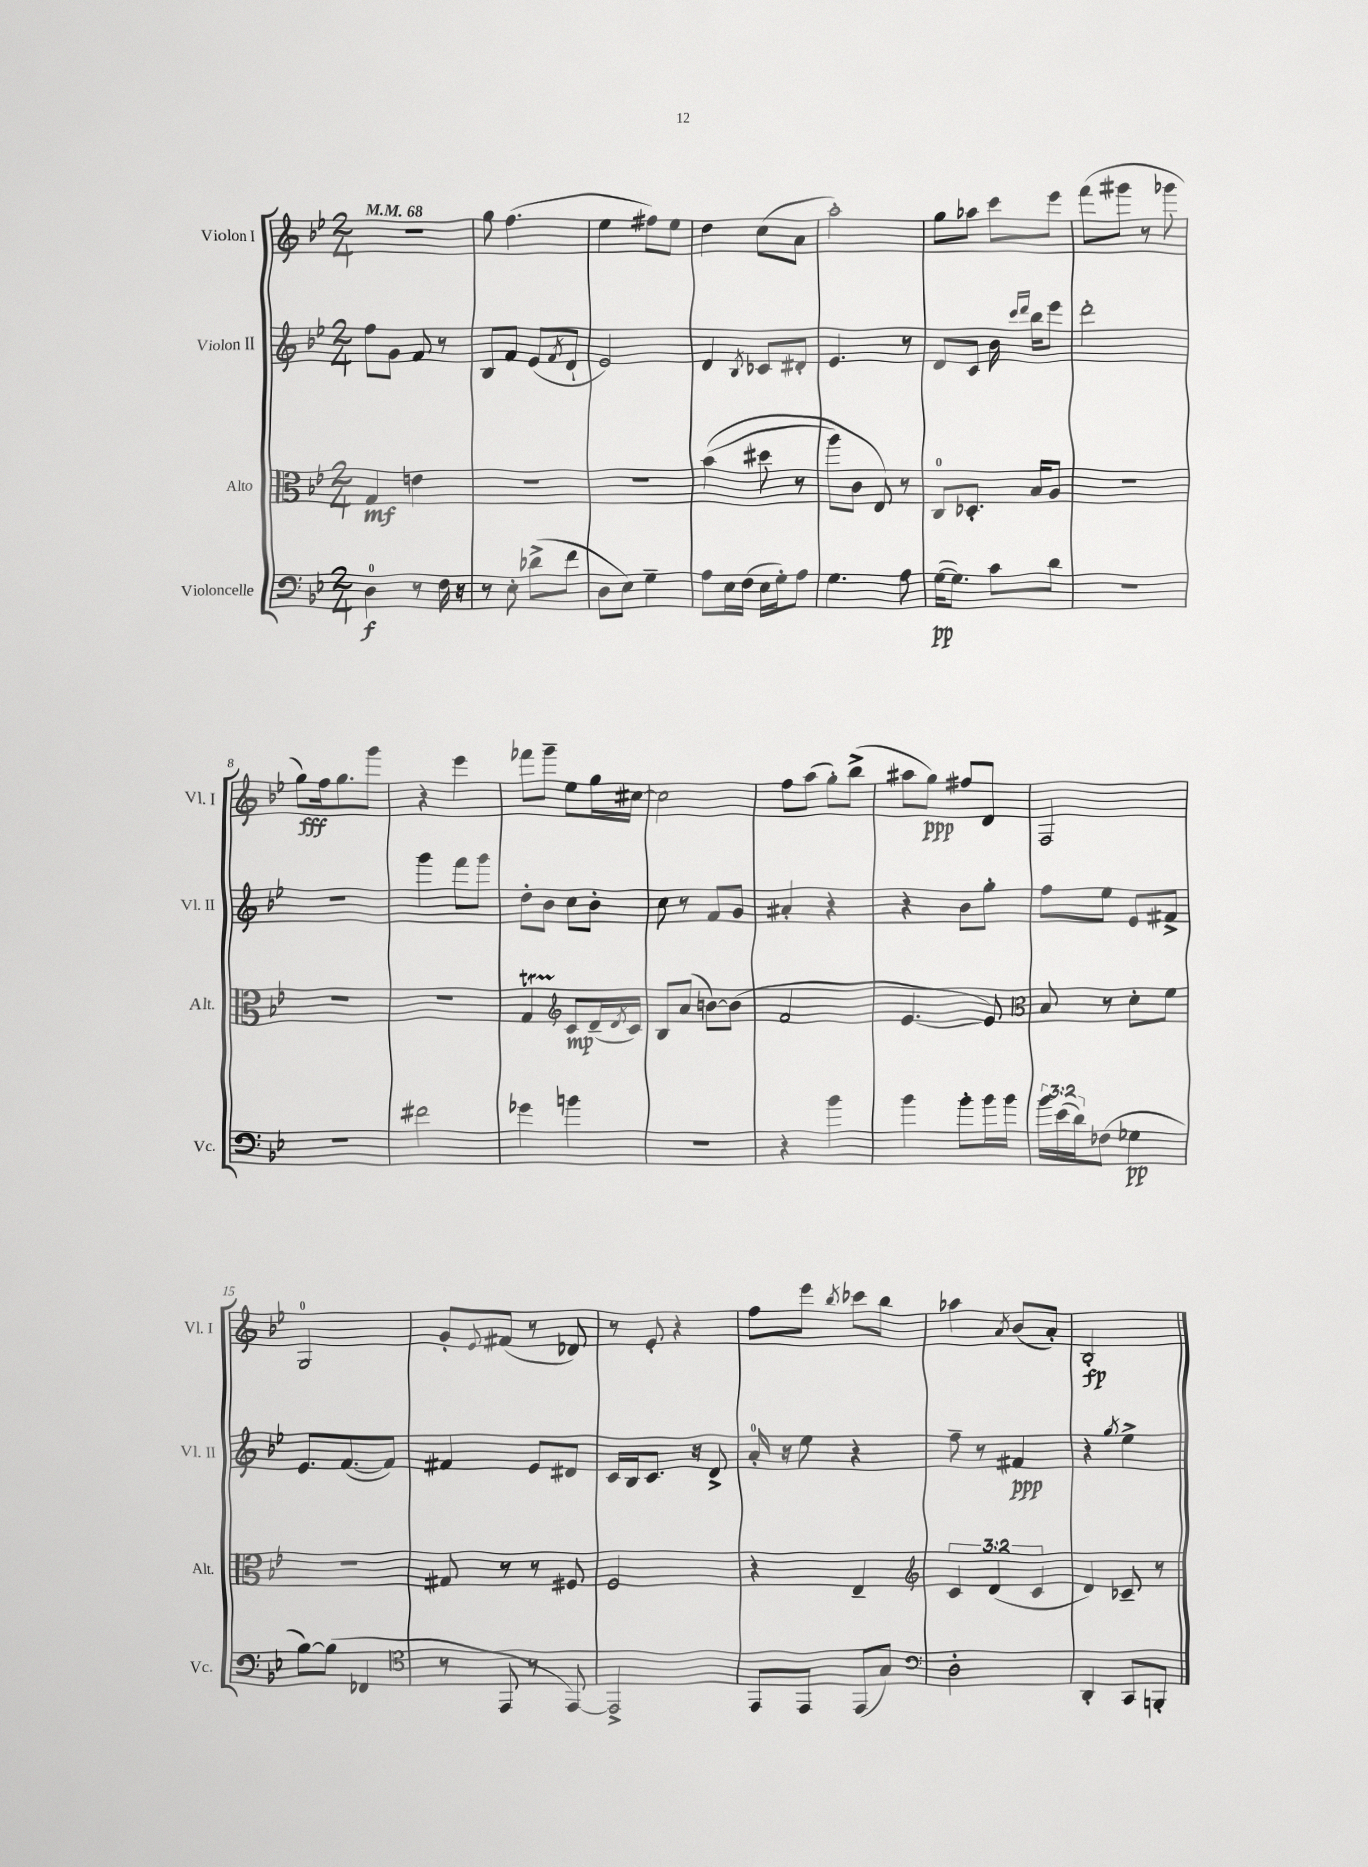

**kern	**dynam	**kern	**dynam	**kern	**dynam	**kern	**dynam
*part4	*part4	*part3	*part3	*part2	*part2	*part1	*part1
*staff4	*staff4	*staff3	*staff3	*staff2	*staff2	*staff1	*staff1
*I"Violoncelle	*	*I"Alto	*	*I"Violon II	*	*I"Violon I	*
*I'Vc.	*	*I'Alt.	*	*I'Vl. II	*	*I'Vl. I	*
*clefF4	*	*clefC3	*	*clefG2	*	*clefG2	*
*k[b-e-]	*	*k[b-e-]	*	*k[b-e-]	*	*k[b-e-]	*
*M2/4	*	*M2/4	*	*M2/4	*	*M2/4	*
*MM68	*	*MM68	*	*MM68	*	*MM68	*
=1	=1	=1	=1	=1	=1	=1	=1
4D\	f	4G/	mf	8ff\L	.	2r	.
.	.	.	.	8g\J	.	.	.
8r	.	4en\	.	8f/	.	.	.
16F\	.	.	.	8r	.	.	.
16r	.	.	.	.	.	.	.
=2	=2	=2	=2	=2	=2	=2	=2
8r	.	2r	.	8B-/L	.	8gg\	.
8E-'\	.	.	.	8f/J	.	(4.ff\	.
(8d-X^\L	.	.	.	(8e-/L	.	.	.
.	.	.	.	8qf/	.	.	.
8f\J	.	.	.	8d`/J	.	.	.
=3	=3	=3	=3	=3	=3	=3	=3
8D\L	.	2r	.	2e-/)	.	4ee-\	.
8E-\J)	.	.	.	.	.	.	.
4G~\	.	.	.	.	.	8ff#X\L)	.
.	.	.	.	.	.	8ee-\J	.
=4	=4	=4	=4	=4	=4	=4	=4
8A\L	.	((4b-\	.	4d/	.	4dd\	.
16E-\L	.	.	.	.	.	.	.
(16F\JJ	.	.	.	.	.	.	.
.	.	.	.	8qB-/	.	.	.
16E-\LL	.	8dd#X\	.	8c-X/L	.	(8cc\L	.
16G'\J)	.	.	.	.	.	.	.
8A\J	.	8r	.	8d#X'/J	.	8a\J	.
=5	=5	=5	=5	=5	=5	=5	=5
4.G\	.	8aa\L)	.	4.e-/	.	2aa'\)	.
.	.	8c\J	.	.	.	.	.
.	.	8E-/)	.	.	.	.	.
8A\	.	8r	.	8r	.	.	.
=6	=6	=6	=6	=6	=6	=6	=6
([16G\KL	pp	8C/L	.	8d/L	.	8gg\L	.
8.G\J])	.	.	.	.	.	.	.
.	.	8.D-X'/J	.	8c/J	.	8aa-X\J	.
8c\L	.	.	.	16b-\	.	8ccc\L	.
.	.	.	.	16qqccc/LL	.	.	.
.	.	.	.	16qqddd/JJ	.	.	.
.	.	16B-/KL	.	16bb-\KL	.	.	.
8d\J	.	8A/J	.	8eee-\J	.	8eee-\J	.
=7	=7	=7	=7	=7	=7	=7	=7
2r	.	2r	.	2ddd'\	.	(8fff\L	.
.	.	.	.	.	.	8ggg#X\J	.
.	.	.	.	.	.	8r	.
.	.	.	.	.	.	8ggg-X\	.
!!LO:LB:g=z
=8	=8	=8	=8	=8	=8	=8	=8
2r	.	2r	.	2r	.	8gg\L)	fff
.	.	.	.	.	.	16ff\k	.
.	.	.	.	.	.	8.gg\	.
.	.	.	.	.	.	8ggg\J	.
=9	=9	=9	=9	=9	=9	=9	=9
2f#X\	.	2r	.	4ggg\	.	4r	.
.	.	.	.	8fff\L	.	4eee-\	.
.	.	.	.	8ggg\J	.	.	.
=10	=10	=10	=10	=10	=10	=10	=10
4g-X\	.	4GT/	.	8dd'\L	.	8fff-X\L	.
.	.	.	.	8b-\J	.	8ggg~\J	.
*	*	*clefG2	*	*	*	*	*
4bn\	.	8c/L	mp	8cc\L	.	8ee-\L	.
.	.	(16d~/L	.	8b-'\J	.	16gg\L	.
.	.	8qd/	.	.	.	.	.
.	.	16c/JJ)	.	.	.	[16cc#X\JJ	.
=11	=11	=11	=11	=11	=11	=11	=11
2r	.	8B-/L	.	8cc\	.	2cc#\]	.
.	.	(8a/J	.	8r	.	.	.
.	.	[8bn\L)	.	8f/L	.	.	.
.	.	(8b\J]	.	8g/J	.	.	.
=12	=12	=12	=12	=12	=12	=12	=12
4r	.	2f/	.	4a#X'/	.	8ff\L	.
.	.	.	.	.	.	(8aa\J	.
4b-\	.	.	.	4r	.	8gg'\L)	.
.	.	.	.	.	.	(8bb-^\J	.
=13	=13	=13	=13	=13	=13	=13	=13
4b-\	.	[4.e-/	.	4r	.	8aa#X\L	.
.	.	.	.	.	.	8gg\J)	ppp
8b-'\L	.	.	.	8b-\L	.	8ff#X/L	.
16b-\L	.	8e-/])	.	8gg'\J	.	8d/J	.
16b-\JJ	.	.	.	.	.	.	.
=14	=14	=14	=14	=14	=14	=14	=14
*	*	*clefC3	*	*	*	*	*
24b-\LL	.	8B-/	.	8ff\L	.	2F/	.
(24e-\	.	.	.	.	.	.	.
24d\J)	.	.	.	.	.	.	.
(8F-X\J	.	8r	.	8ee-\J	.	.	.
4G-X\	pp	8d'\L	.	8e-/L	.	.	.
.	.	8f\J	.	8f#X^/J	.	.	.
!!LO:LB:g=z
=15	=15	=15	=15	=15	=15	=15	=15
[8B-\L)	.	2r	.	8.e-/L	.	2G/	.
(8B-\J]	.	.	.	.	.	.	.
.	.	.	.	([8.f/	.	.	.
4FF-X/	.	.	.	.	.	.	.
.	.	.	.	8f/J])	.	.	.
=16	=16	=16	=16	=16	=16	=16	=16
*clefC4	*	*	*	*	*	*	*
8r	.	8G#X/	.	4f#X/	.	8g'/L	.
.	.	.	.	.	.	8qqe-/	.
8EE-/	.	8r	.	.	.	(8f#X/J	.
8r	.	8r	.	8e-/L	.	8r	.
[8EE-/)	.	8F#X/	.	8d#X/J	.	8d-X/)	.
=17	=17	=17	=17	=17	=17	=17	=17
2EE-^/]	.	2F/	.	16c/LL	.	8r	.
.	.	.	.	16B-/J	.	.	.
.	.	.	.	8.c/J	.	8e-'/	.
.	.	.	.	.	.	4r	.
.	.	.	.	16r	.	.	.
.	.	.	.	8d^/	.	.	.
=18	=18	=18	=18	=18	=18	=18	=18
8EE-/L	.	4r	.	16a'/	.	8ff\L	.
.	.	.	.	16r	.	.	.
8EE-/J	.	.	.	8ee-\	.	8eee-\J	.
.	.	.	.	.	.	8qbb-/	.
(8EE-/L	.	4E-~/	.	4r	.	8ccc-X\L	.
8G/J)	.	.	.	.	.	8bb-\J	.
=19	=19	=19	=19	=19	=19	=19	=19
*clefF4	*	*clefG2	*	*	*	*	*
2D'\	.	6c/	.	8ff~\	.	4aa-X\	.
.	.	.	.	8r	.	.	.
.	.	(6d/	.	.	.	.	.
.	.	.	.	.	.	8qa/	.
.	.	.	.	4f#X/	ppp	(8b-/L	.
.	.	6c/	.	.	.	.	.
.	.	.	.	.	.	8a'/J)	.
=20	=20	=20	=20	=20	=20	=20	=20
4DD'/	.	4d/)	.	4r	.	2B-'/	fp
.	.	.	.	8qgg/	.	.	.
8CC/L	.	8c-X~/	.	4ee-^\	.	.	.
8BBBn'/J	.	8r	.	.	.	.	.
==	==	==	==	==	==	==	==
*-	*-	*-	*-	*-	*-	*-	*-
